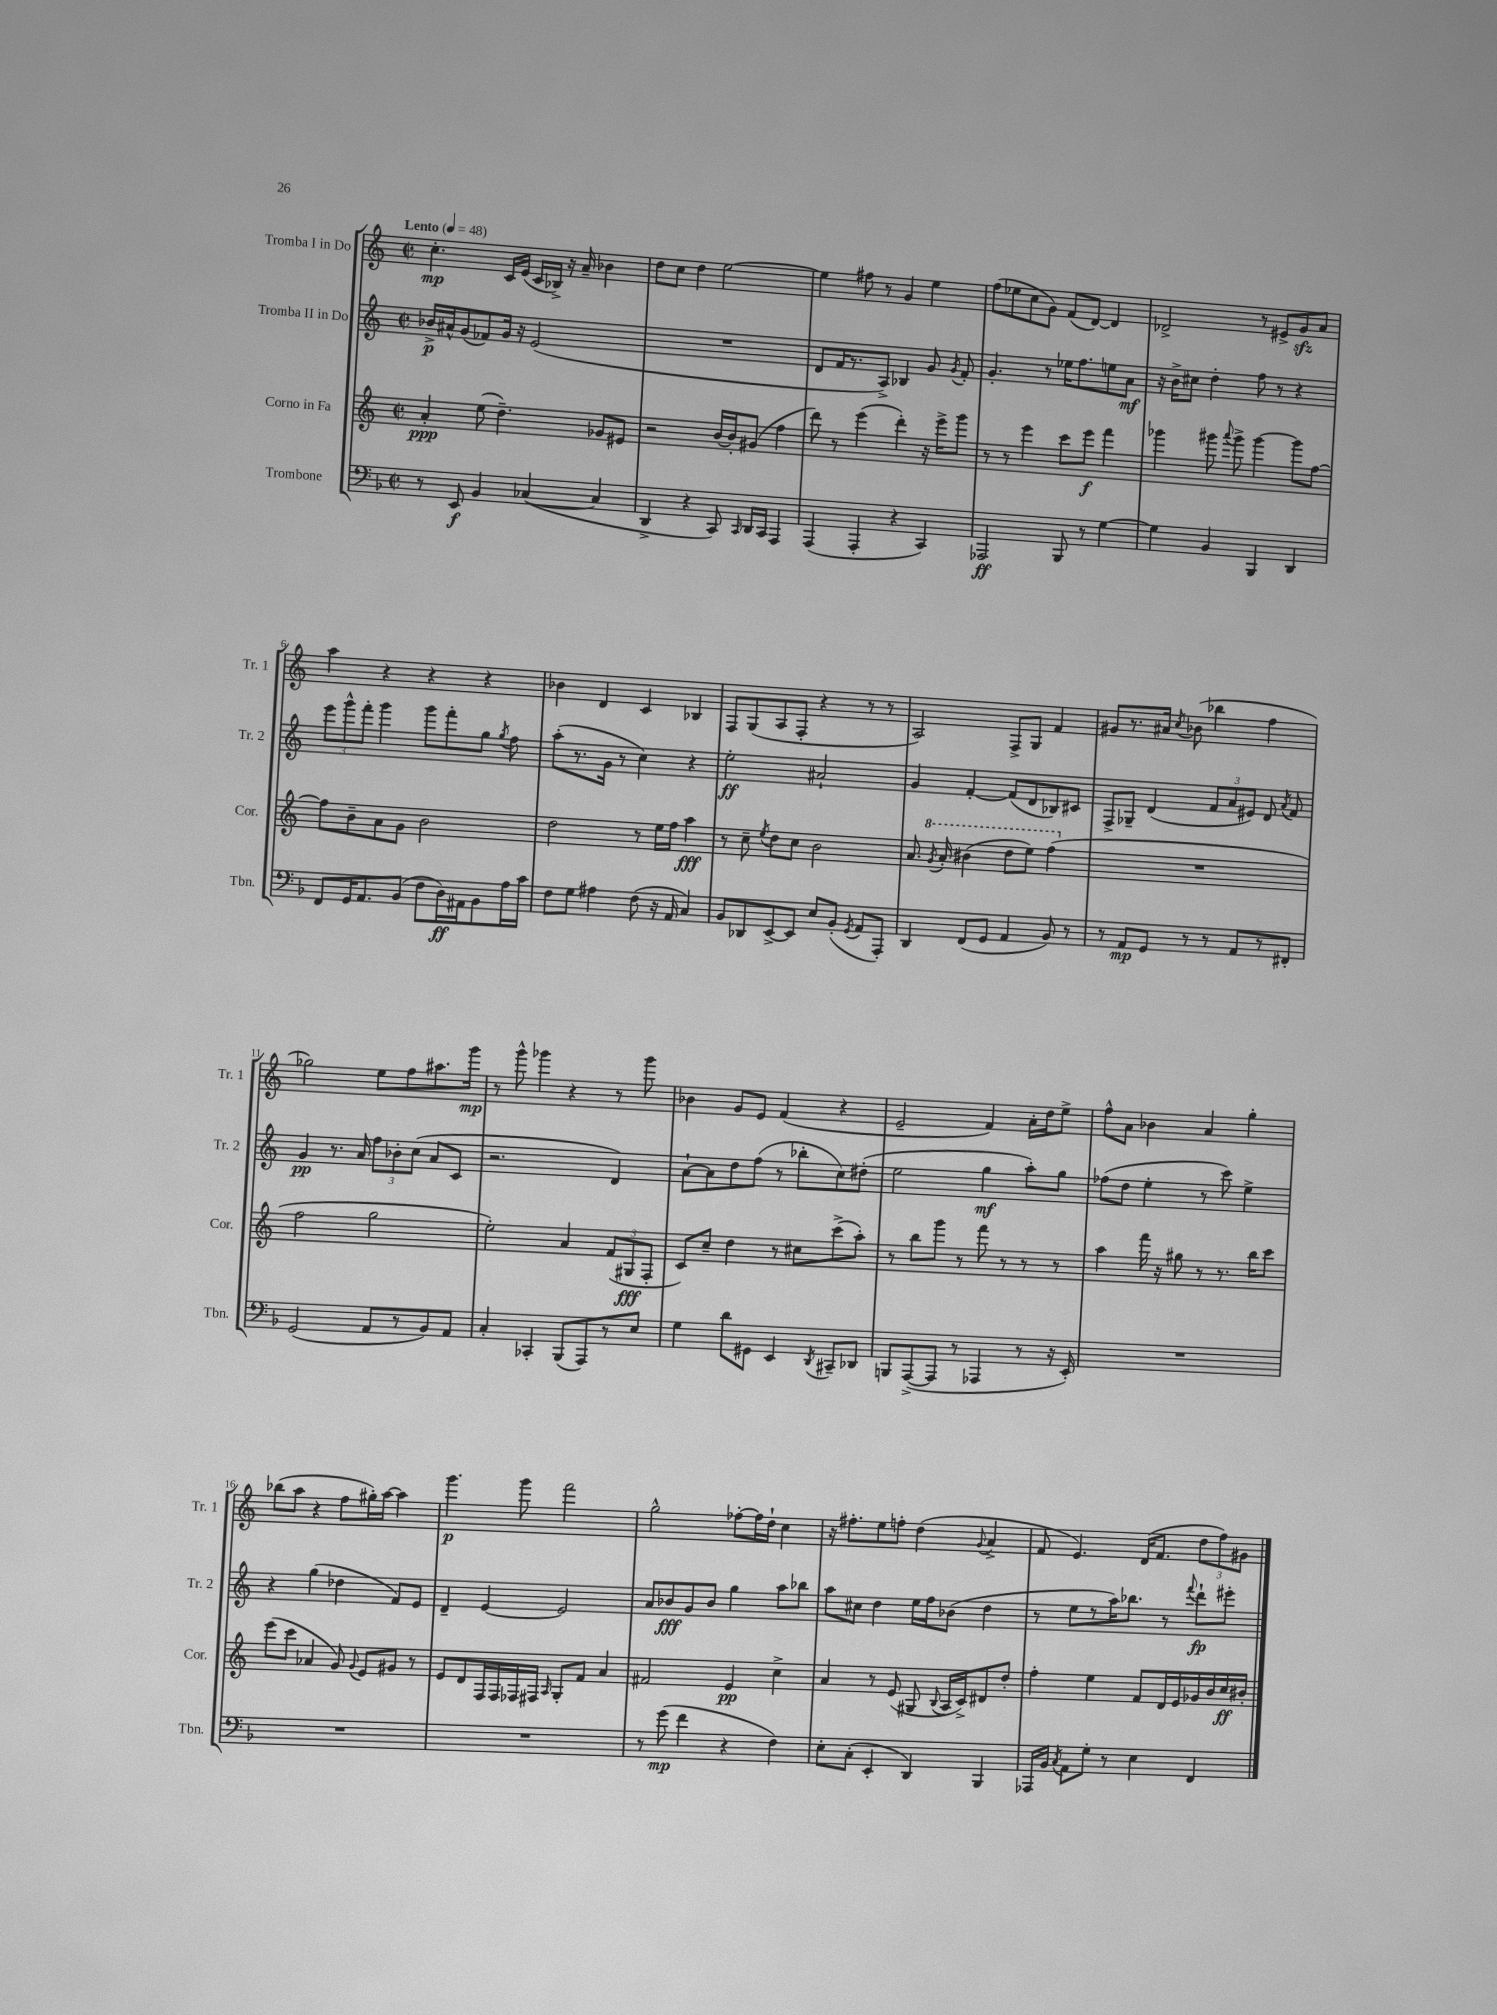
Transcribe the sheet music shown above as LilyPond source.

<<
\new StaffGroup <<
\new Staff = "s0" \with { instrumentName = "Tromba I in Do" shortInstrumentName = "Tr. 1" } {
    \clef treble \key c \major \defaultTimeSignature \time 2/2 \tempo "Lento" 4 = 48
    \autoBeamOff c''4.-.\mp c'16[ e'16]( c'16[ bes16]->) r16 a'16-- bes'4 |
    d''8[ c''8] d''4 e''2~ |
    e''4 fis''8 r8 g'4 e''4 |
    f''8[( ees''8 c''8 g'8]) f'8[( d'8]~) d'4 |
    des'2-> r8 eis'8[-> g'8\sfz a'8] |
    a''4 r4 r4 r4 |
    bes'4 d'4 c'4 bes4 |
    f8[ g8( a8 f8]-. r4 r8 r8 |
    a2) f8[-> g8] f'4 |
    gis'8[ r8. ais'16] \acciaccatura { c''8 } bes'8( bes''4 f''4 |
    ges''2) e''8[ f''8 ais''8. g'''16]\mp |
    r8 g'''8-^ ges'''4 r4 r8 ges'''8 |
    bes'4 g'8[ e'8] f'4( r4 |
    e'2-- f'4) a'16[-. d''16 e''8]-> |
    f''8[-^ a'8] bes'4 a'4 g''4-. |
    bes''8[( a''8] r4 f''8[ gis''16-.) a''16]~ a''4 |
    g'''4.\p g'''8 f'''2 |
    g''2-^ fes''8[~-. fes''16 d''16]-! c''4 |
    r16 fis''8.[-. e''8 f''8]-. d''4( \appoggiatura { g'8 } a'4-> |
    f'8 e'4.) d'16[( f'8.] \tuplet 3/2 { d''8[ f''8) gis'8] } \bar "|." |
}
\new Staff = "s1" \with { instrumentName = "Tromba II in Do" shortInstrumentName = "Tr. 2" } {
    \clef treble \key c \major \defaultTimeSignature \time 2/2
    \autoBeamOff bes'16[->\p ais'16-^ g'8( fes'8) g'16] r16 e'2( |
    R1 |
    d'8[ f'16 r8. a8]->) bes4 g'8 \acciaccatura { g'8 } f'8-. |
    g'4.-. r8 ees''16[ f''8. e''8 a'8]\mf |
    r16 b'16[-> cis''8] d''4-. f''8 r8 r4 |
    \tuplet 3/2 { e'''8[ g'''8-^ f'''8]-. } g'''4 g'''8[ f'''8-. g''8] \acciaccatura { g''8 } f''8 |
    a''8[-.( r8. g'16] r8 c''4) r4 |
    e''2-.\ff ais'2-! |
    g'4 f'4~-. f'8[( d'8 bes8) cis'8] |
    f8[-> ges8]-- d'4( \tuplet 3/2 { f'8[ a'8 eis'8]) } d'8 \acciaccatura { a'8 } f'8 |
    g'4\pp r8. a'16 \tuplet 3/2 { f''8[ bes'8-. c''8]( } a'8[ c'8] |
    r2. d'4) |
    a'8[~-! a'8 d''8 f''8]( r8 bes''8[-. c''8) dis''8]-.( |
    e''2 g''4\mf a''8[-.) g''8] |
    fes''8[( d''8] e''4-. r8 c'''8) e''4-> |
    r4 g''4( des''4 f'8[) e'8] |
    d'4-- e'4~ e'2 |
    a'8[ bes'8\fff g'8 bes'8] g''4 a''8[ bes''8] |
    a''8[ cis''8] d''4 e''16[ f''16 bes'8]( d''4 |
    r8 e''8[ r8 a''16) bes''8.] r8 \appoggiatura { f'''8 } d'''8[-!\fp eis'''8]-. \bar "|." |
}
\new Staff = "s2" \with { instrumentName = "Corno in Fa" shortInstrumentName = "Cor." } {
    \clef treble \key c \major \defaultTimeSignature \time 2/2
    \autoBeamOff a'4-.\ppp e''8( d''4.--) ges'8[ eis'8] |
    r2 b'16[~ b'16-. gis'8]( f''4 |
    d'''8) r8 e'''4( d'''4-.) r16 e'''16[-> g'''8] |
    r8 r8 e'''4 c'''8[ e'''8]\f f'''4 |
    ges'''4 gis'''8 \appoggiatura { a'''8 } gis'''8-> gis'''4~ gis'''8[ f''8]~ |
    f''8[ b'8-- a'8 g'8] b'2 |
    d''2 r8 e''16[ f''16] a''4\fff |
    r8 c''8-- \acciaccatura { e''8 } d''8[ c''8] b'2 |
    a'8. \ottava #1 \acciaccatura { g''8 } a''16-. bis''4( d'''8[ e'''8]) f'''4( \ottava #0 |
    R1 |
    f''2 g''2 |
    e''2-.) a'4 \tuplet 3/2 { f'8[( gis8\fff f8]-. } |
    c'8[) c''8]-- d''4 r8 cis''8[ c'''8->( a''8]-.) |
    r8 b''8[ g'''8] r8 f'''8 r8 r8 r8 |
    a''4 f'''16 r16 gis''8 r8 r8. b''16[ c'''8] |
    e'''8[( c'''8] aes'4 g'8) \appoggiatura { g'8 } e'8[ gis'8] r8 |
    e'8[ d'8 f16 f16 fes16 fis16] \grace { a16 } g8[-. f'8] a'4 |
    fis'2 e'4\pp c''4-> |
    a'4 r8 e'8( gis8 \appoggiatura { b8 } a16[ c'16->) dis'8 d''8]-. |
    f''4-. e''4 f'8[ d'16 e'16 ges'16 b'16 c''16\ff bis'16]-. \bar "|." |
}
\new Staff = "s3" \with { instrumentName = "Trombone" shortInstrumentName = "Tbn." } {
    \clef bass \key f \major \defaultTimeSignature \time 2/2
    \autoBeamOff r8 e,8\f bes,4 ces4~( ces4 |
    d,4-> r4 c,8) \grace { c,16 } d,16[ c,16] a,,4 |
    a,,4( a,,4-. r4 c,4) |
    aes,,2\ff bes,,8 r8 g4~ |
    g4 bes,4 bes,,4 d,4 |
    f,8[ g,16 a,8. bes,8]( f8[ d16\ff) ais,16 bes,8 a16 c'16] |
    f8[ g8] ais4 f8( r16 a,16 c4) |
    bes,8[ des,8 e,8~-> e,8] e8[ bes,8]-.( \acciaccatura { g,8 } a,8[ a,,8]-.) |
    d,4 f,8[( g,8] a,4 bes,8) r8 |
    r8 a,8[\mp g,8] r8 r8 a,8[ r8 fis,8]-. |
    g,2( a,8[ r8 bes,8) a,8] |
    c4-. ces,4-. bes,,8[( a,,8) r8 e8] |
    g4 d'8[ gis,8] e,4 \acciaccatura { d,8 } cis,8[-- des,8] |
    b,,8[ a,,8~->( a,,8] r8 aes,,4 r8 r16 e,16-.) |
    R1 |
    R1 |
    R1 |
    r8 g'8\mp( f'4 r4 f4) |
    e8[-. c8]-.( e,4-. d,4) bes,,4 |
    aes,,16[ bes,16] \acciaccatura { c8 } a,8[ g8]-. r8 e4 f,4 \bar "|." |
}
>>
>>
